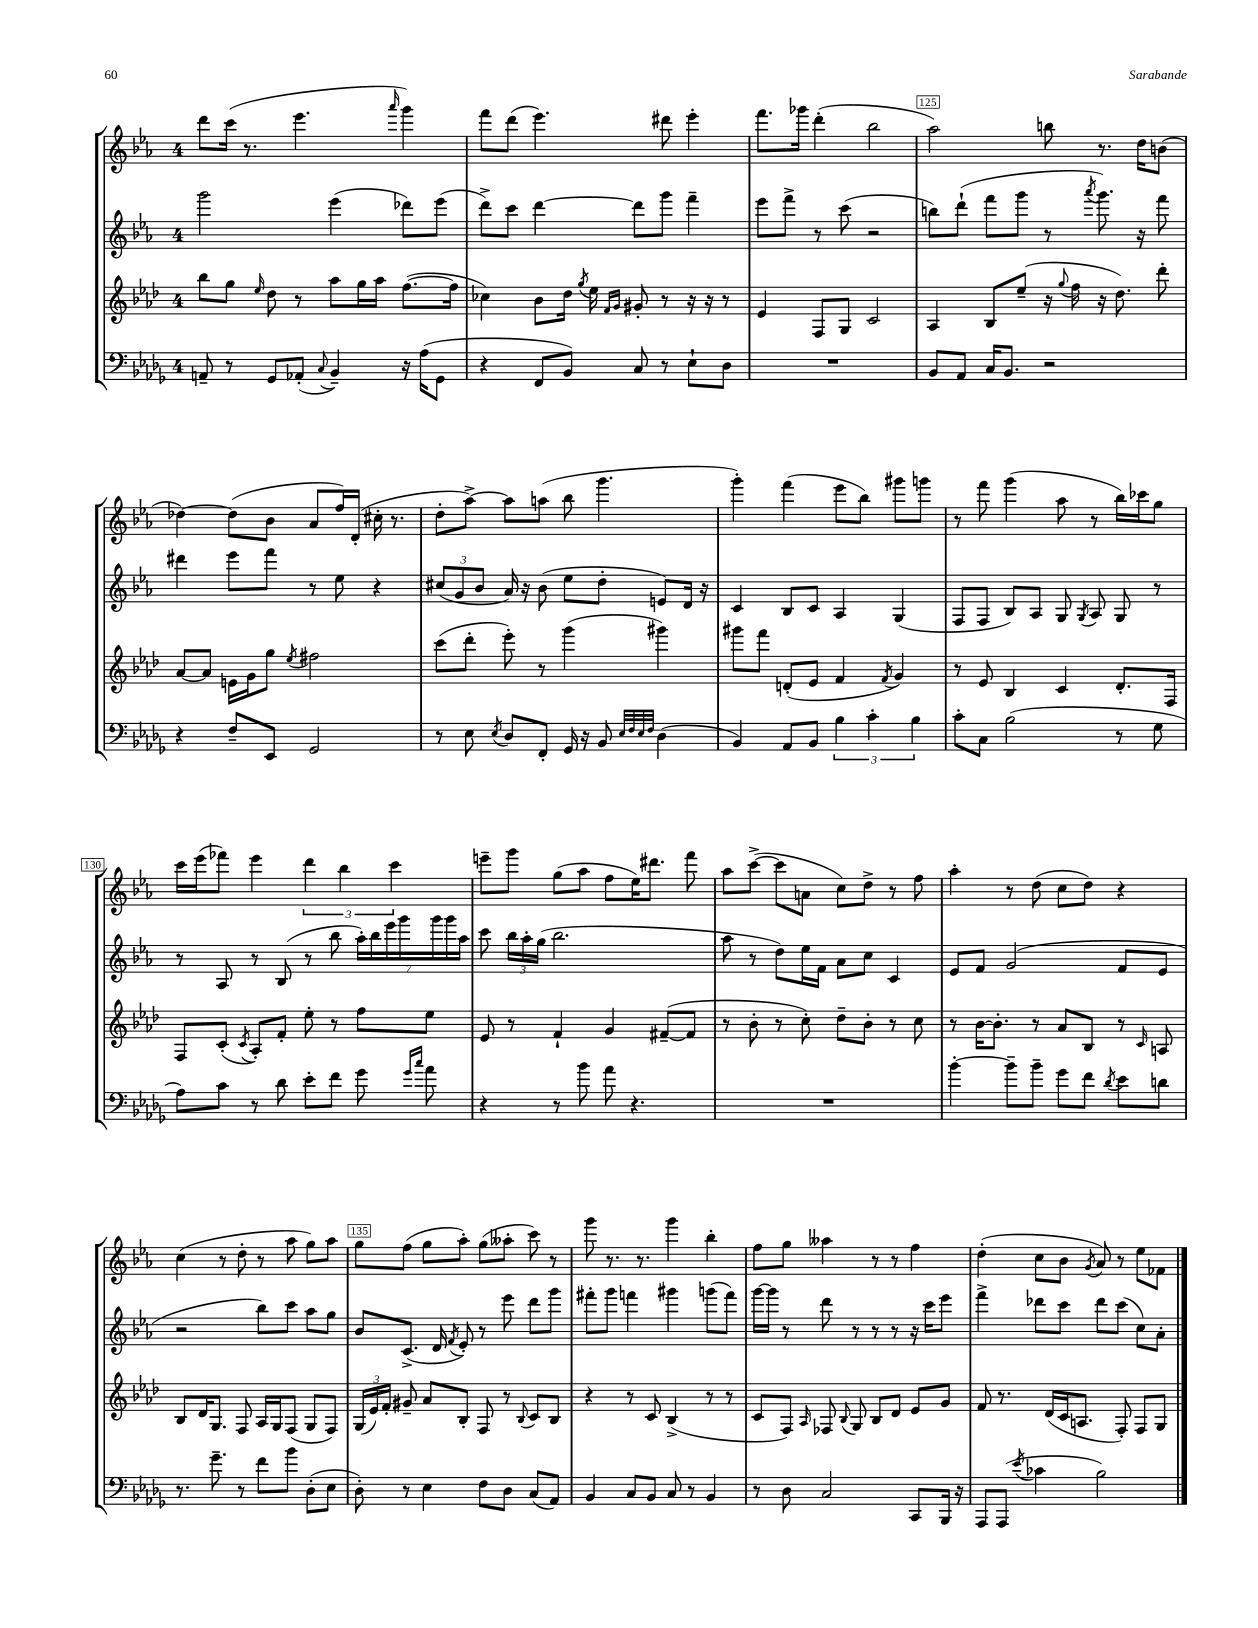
<<
\new StaffGroup <<
\new Staff = "s0" {
    \clef treble \key ees \major \once \override Staff.TimeSignature.style = #'single-digit \time 4/4
    \autoBeamOff d'''8[ c'''16]( r8. ees'''4. \grace { aes'''16 } g'''4) |
    f'''8[ d'''8]( ees'''4.) dis'''8 ees'''4-. |
    f'''8.[ ges'''16] d'''4-.( bes''2 |
    aes''2) b''8 r8. d''16[ b'8]( |
    des''4~) des''8[( bes'8] aes'8[ f''16) d'16]-.( cis''16-. r8. |
    d''8[-. aes''8]~->) aes''8[ a''8]( bes''8 g'''4. |
    g'''4-.) f'''4( ees'''8[ bes''8]) gis'''8[ g'''8] |
    r8 f'''8 g'''4( aes''8 r8 bes''16[) ces'''16 g''8] |
    c'''16[ ees'''16( fes'''8]) ees'''4 \tuplet 3/2 { d'''4 bes''4 c'''4 } |
    e'''8[-- g'''8] g''8[( aes''8] f''8[ ees''16) dis'''8.] f'''8 |
    aes''8[ c'''8]~->( c'''8[ a'8] c''8[) d''8]-> r8 f''8 |
    aes''4-. r8 d''8( c''8[ d''8]) r4 |
    c''4( r8 d''8-. r8 aes''8 g''8[) aes''8] |
    g''8[ f''8]( g''8[ aes''8]-.) g''8[( aeses''8]-. c'''8) r8 |
    g'''8 r8. r8. g'''4 bes''4-. |
    f''8[ g''8] aeses''4 r8 r8 f''4 |
    d''4-.( c''8[ bes'8] \acciaccatura { g'8 } aes'8) r8 ees''8[ fes'8] \bar "|." |
}
\new Staff = "s1" {
    \clef treble \key ees \major \once \override Staff.TimeSignature.style = #'single-digit \time 4/4
    \autoBeamOff g'''2 ees'''4( des'''8[) ees'''8]( |
    d'''8[->) c'''8] d'''4~ d'''8[ g'''8] f'''4-- |
    ees'''8[ f'''8]-> r8 c'''8( r2 |
    b''8[) d'''8]-!( f'''8[ g'''8] r8 \acciaccatura { aes'''8 } g'''8.) r16 f'''8 |
    dis'''4 ees'''8[ f'''8] r8 ees''8 r4 |
    \tuplet 3/2 { cis''8[( g'8 bes'8] } aes'16) r16 bes'8( ees''8[ d''8]-. e'8[) d'16] r16 |
    c'4 bes8[ c'8] aes4 g4( |
    f8[ f8] bes8[) aes8] g8 \acciaccatura { g8 } aes8 g8 r8 |
    r8 aes8 r8 bes8( r8 bes''8 \tuplet 7/4 { aes''16[-.) bes''16 ees'''16 g'''16 g'''16 g'''16 aes''16] } |
    c'''8 \tuplet 3/2 { bes''16[ aes''16-. g''16]( } bes''2. |
    aes''8 r8 d''8[) ees''16 f'16] aes'8[ c''8] c'4 |
    ees'8[ f'8] g'2( f'8[ ees'8] |
    r2 bes''8[) c'''8] aes''8[ g''8] |
    bes'8[ c'8.]->( d'16 \acciaccatura { f'8 } ees'8-.) r8 ees'''8 d'''8[ g'''8] |
    fis'''8[-. g'''8] f'''4 gis'''4 g'''8[( f'''8]) |
    g'''16[~ g'''16] r8 d'''8 r8 r8 r8 r16 c'''16[ ees'''8] |
    f'''4-> des'''8[ c'''8] des'''8[ c'''8]( c''8[) aes'8]-. \bar "|." |
}
\new Staff = "s2" {
    \clef treble \key aes \major \once \override Staff.TimeSignature.style = #'single-digit \time 4/4
    \autoBeamOff bes''8[ g''8] \grace { ees''16 } des''8 r8 aes''8[ g''16 aes''16] f''8.[~( f''16] |
    ces''4) bes'8[ des''16] \acciaccatura { g''8 } ees''16 \grace { f'16[ g'16] } gis'8-. r8 r16 r16 r8 |
    ees'4 f8[ g8] c'2 |
    aes4 bes8[ ees''8]--( r16 \appoggiatura { g''8 } f''16 r16 des''8.) des'''8-. |
    aes'8[~ aes'8] e'16[ g'16 g''8] \acciaccatura { ees''8 } fis''2 |
    c'''8[( des'''8]-. ees'''8-.) r8 g'''4( gis'''4) |
    gis'''8[ f'''8] d'8[-.( ees'8] f'4 \acciaccatura { f'8 } g'4) |
    r8 ees'8 bes4 c'4 des'8.[-. f16] |
    f8[ c'8]-.( \acciaccatura { c'8 } aes8[-.) f'8]-. ees''8-. r8 f''8[ ees''8] |
    ees'8 r8 f'4-! g'4 fis'8[~--( fis'8] |
    r8 bes'8-. r8 c''8-.) des''8[-- bes'8]-. r8 c''8 |
    r8 bes'16[~ bes'8.]-. r8 aes'8[ bes8] r8 \grace { c'16 } a8 |
    bes8[ des'16 g8.] f8 aes16[ g16 f8]( g8[ f8]) |
    \tuplet 3/2 { g16[( ees'16) f'16]-. } gis'8-- aes'8[ bes8]-. f8 r8 \appoggiatura { bes8 } c'8[ bes8] |
    r4 r8 c'8 bes4->( r8 r8 |
    c'8[ f8]) \grace { aes16 } fes8 \appoggiatura { bes8 } g8 bes8[ des'8] ees'8[ g'8] |
    f'8 r8. des'16[( c'16 a8.] f8-.) f8[ g8] \bar "|." |
}
\new Staff = "s3" {
    \clef bass \key des \major \once \override Staff.TimeSignature.style = #'single-digit \time 4/4
    \autoBeamOff a,8-- r8 ges,8[ aes,8]-.( \appoggiatura { c8 } bes,4--) r16 aes16[( ges,8] |
    r4 f,8[ bes,8]) c8 r8 ees8[-! des8] |
    R1 |
    bes,8[ aes,8] c16[ bes,8.] r2 |
    r4 f8[-- ees,8] ges,2 |
    r8 ees8 \acciaccatura { ees8 } des8[ f,8]-. ges,16 r16 bes,8 \grace { ees32[ f32 ees32 f32] } des4( |
    bes,4) aes,8[ bes,8] \tuplet 3/2 { bes4 c'4-. bes4 } |
    c'8[-. c8] bes2( r8 ges8 |
    aes8[) c'8] r8 des'8 ees'8[-. f'8] ges'8 \grace { ges'16[ c''16] } aes'8 |
    r4 r8 bes'8 aes'8 r4. |
    R1 |
    bes'4~-. bes'8[-- bes'8]-- ges'8[ f'8] \acciaccatura { des'8 } ees'8[ d'8] |
    r8. ges'8.-- r8 f'8[ bes'8] des8[-.( ees8] |
    des8-.) r8 ees4 f8[ des8] c8[( aes,8]) |
    bes,4 c8[ bes,8] c8 r8 bes,4 |
    r8 des8 c2 c,8[ bes,,16] r16 |
    aes,,8[ aes,,8]( \acciaccatura { ees'8 } ces'4 bes2) \bar "|." |
}
>>
>>
\layout { \context { \Score currentBarNumber = #122 \override BarNumber.break-visibility = ##(#f #t #t) barNumberVisibility = #(every-nth-bar-number-visible 5) \override BarNumber.stencil = #(make-stencil-boxer 0.1 0.3 ly:text-interface::print) } }
